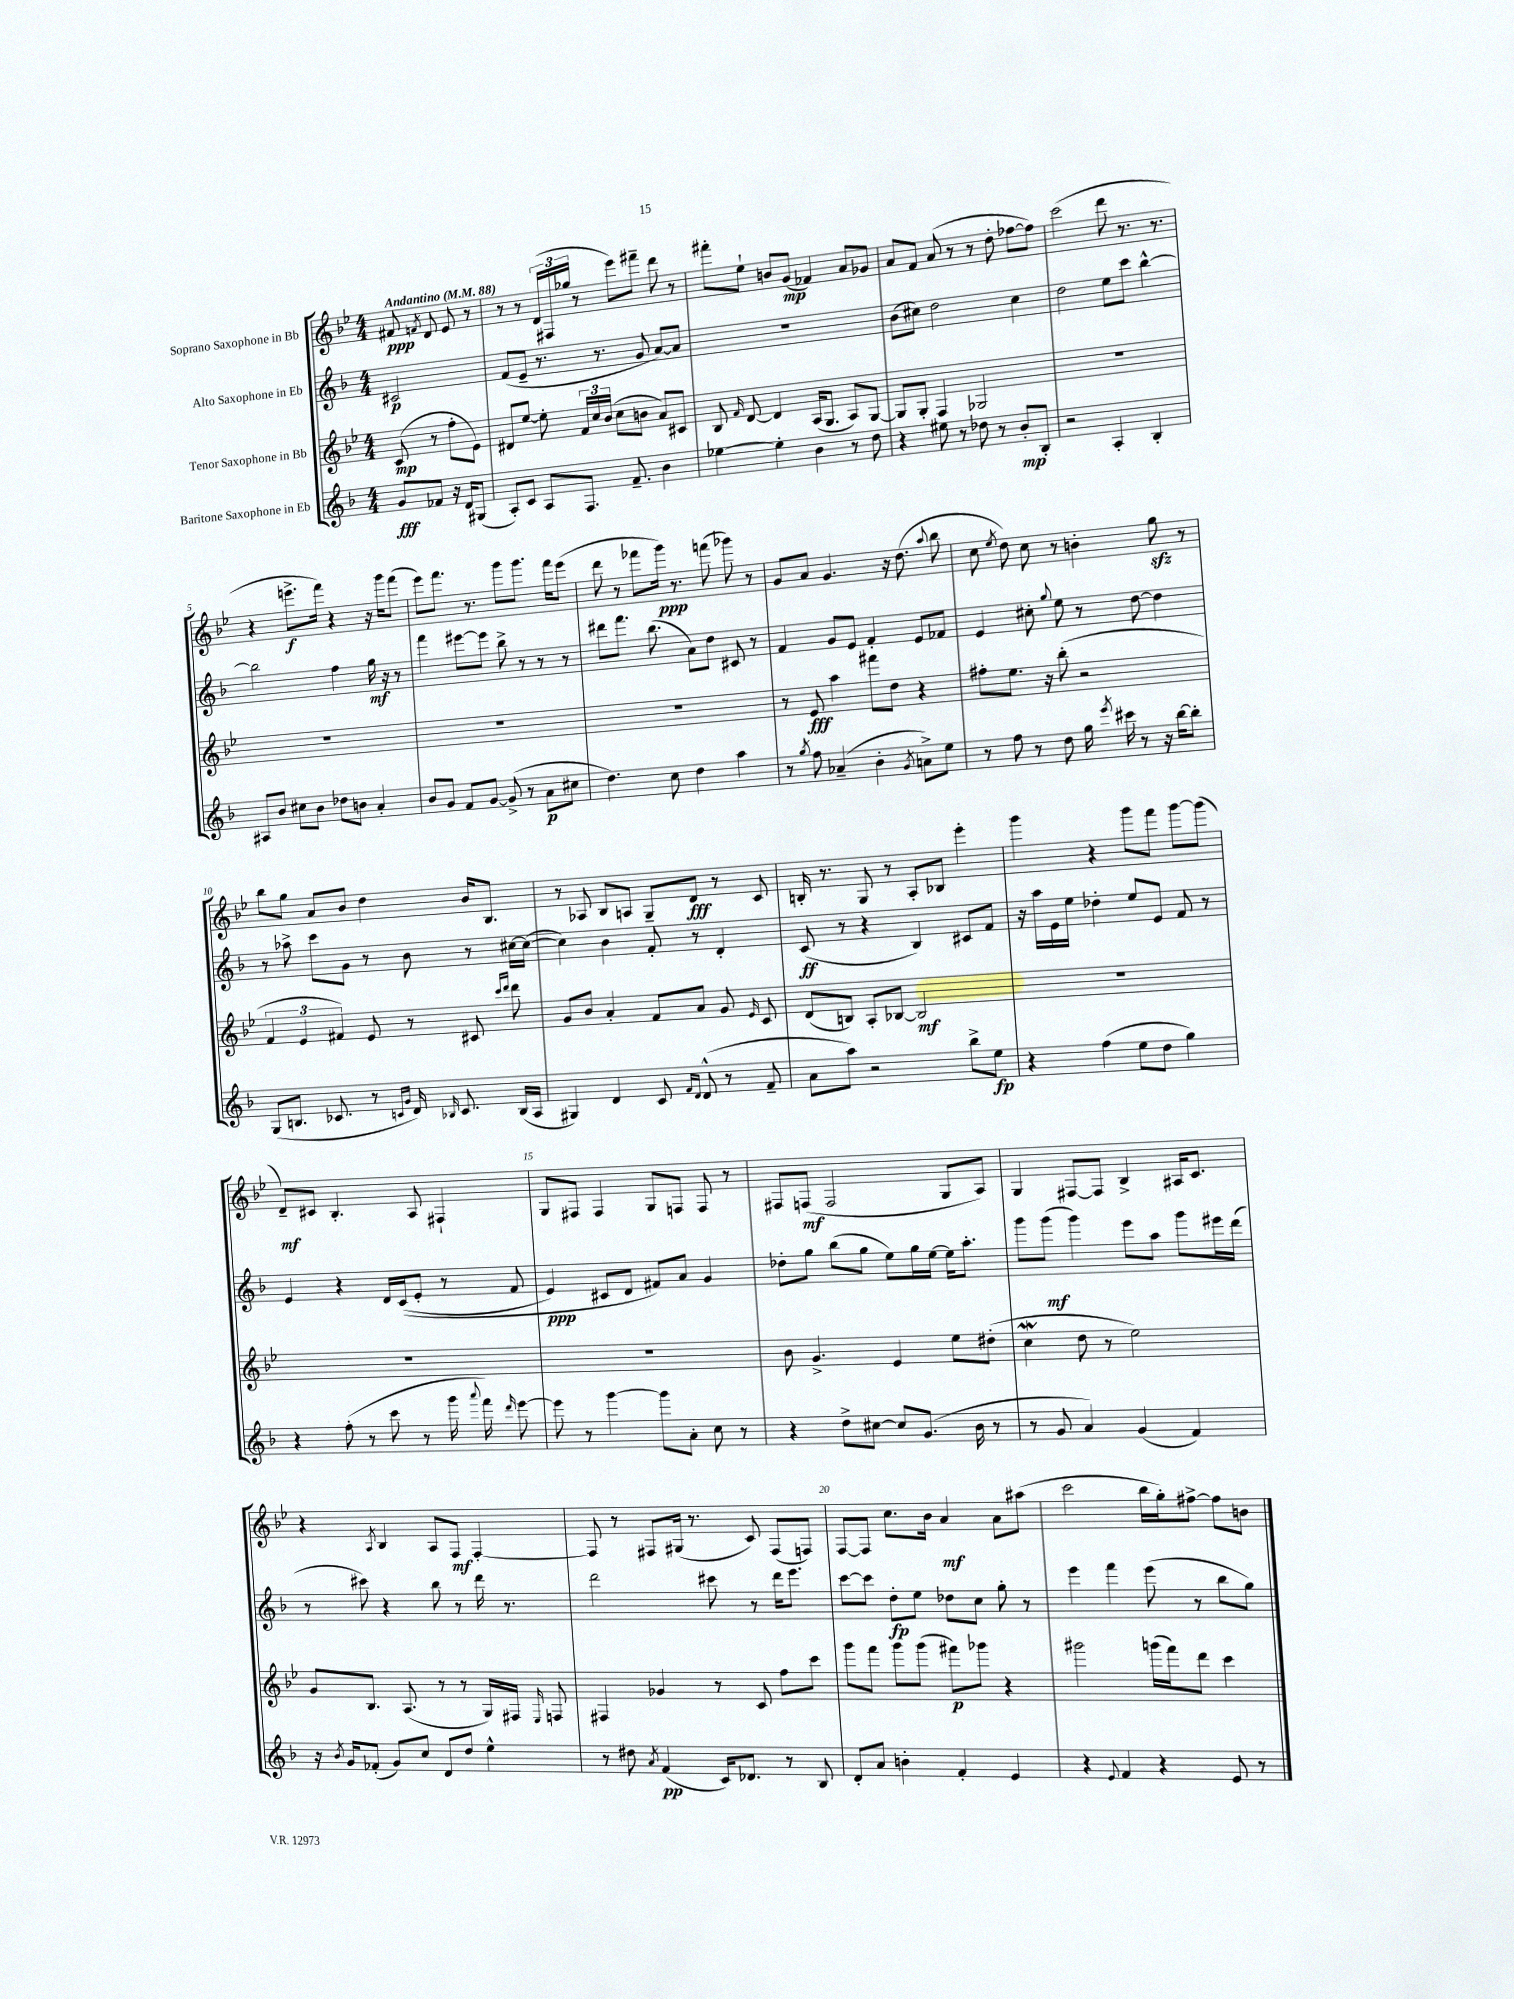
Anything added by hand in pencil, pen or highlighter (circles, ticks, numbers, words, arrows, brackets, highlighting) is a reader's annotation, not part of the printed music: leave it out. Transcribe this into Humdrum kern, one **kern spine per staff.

**kern	**dynam	**kern	**dynam	**kern	**dynam	**kern	**dynam
*part4	*part4	*part3	*part3	*part2	*part2	*part1	*part1
*staff4	*staff4	*staff3	*staff3	*staff2	*staff2	*staff1	*staff1
*I"Baritone Saxophone in Eb	*	*I"Tenor Saxophone in Bb	*	*I"Alto Saxophone in Eb	*	*I"Soprano Saxophone in Bb	*
*clefG2	*	*clefG2	*	*clefG2	*	*clefG2	*
*k[b-]	*	*k[b-e-]	*	*k[b-]	*	*k[b-e-]	*
*M4/4	*	*M4/4	*	*M4/4	*	*M4/4	*
*MM88	*	*MM88	*	*MM88	*	*MM88	*
=	=	=	=	=	=	=	=
!	!	!	!	!	!	!LO:TX:a:B:t=Andantino	!
8g/L	fff	(8c/	mp	2c#X/	p	8f#X/	ppp
.	.	.	.	.	.	8qfn/	.
8f-X/J	.	8r	.	.	.	8d/	.
16r	.	8ff'\L	.	.	.	8e-/	.
16d/KL	.	.	.	.	.	.	.
(8G#X/J	.	8e-\J)	.	.	.	8r	.
=1	=1	=1	=1	=1	=1	=1	=1
8A'/L)	.	8d#X/L	.	(8f/L	.	8r	.
8c/J	.	[8ee-/J	.	8e~/J	.	8r	.
8A/L	.	8ee-'\]	.	8.r	.	(24d/LL	.
.	.	.	.	.	.	24F#X/	.
.	.	.	.	.	.	24gg-X/JJ	.
8.F/J	.	24f/LL	.	.	.	8r	.
.	.	24cc/	.	.	.	.	.
.	.	.	.	8.r	.	.	.
.	.	(24b-/JJ	.	.	.	.	.
.	.	8cc\L	.	.	.	8eee-\L)	.
8.f~/	.	.	.	.	.	.	.
.	.	8bn\J	.	8g/	.	8fff#X~\J	.
4b-\	.	8a/L)	.	[8a/L)	.	8ddd\	.
.	.	8c#X/J	.	8a/J]	.	8r	.
=2	=2	=2	=2	=2	=2	=2	=2
[4ee-X\	.	8B-/	.	1r	.	8fff#X'\L	.
.	.	16qqf/	.	.	.	.	.
.	.	[8d/	.	.	.	8ee-`\J	.
4ee-'\]	.	4d/]	.	.	.	8bn/L	.
.	.	.	.	.	.	(8g/J	mp
4b-\	.	(16A/KL	.	.	.	4f-X/)	.
.	.	8.G/J	.	.	.	.	.
8r	.	8A/L)	.	.	.	8a/L	.
8dd\	.	[8G/J	.	.	.	8g-X/J	.
=3	=3	=3	=3	=3	=3	=3	=3
4r	.	8G/L]	.	(8b-\L	.	8a/L	.
.	.	8G'/J	.	8cc#X\J)	.	8f/J	.
8ee#X\	.	4F/	.	2dd\	.	(8a/	.
8r	.	.	.	.	.	8r	.
8dd-X\	.	2G-X/	.	.	.	8r	.
8r	.	.	.	.	.	8dd'\	.
8b-'/L	mp	.	.	4cc#\	.	[8ff-X\L	.
8B-'/J	.	.	.	.	.	8ff-\J])	.
=4	=4	=4	=4	=4	=4	=4	=4
2r	.	1r	.	2dd\	.	(2ccc\	.
4A'/	.	.	.	8ee\L	.	8ddd\	.
.	.	.	.	8ccc\J	.	8.r	.
4B-'/	.	.	.	[4bb-^^\	.	.	.
.	.	.	.	.	.	8.r	.
!!LO:LB:g=z
=5	=5	=5	=5	=5	=5	=5	=5
8A#X/L	.	1r	.	2bb-\]	.	4r	.
8b-/J	.	.	.	.	.	.	.
8cc#X\L	.	.	.	.	.	8.eeen^\L	f
8b-\J	.	.	.	.	.	.	.
.	.	.	.	.	.	16fff\Jk)	.
8dd-X\L	.	.	.	4ff\	.	4r	.
8bn\J	.	.	.	.	.	.	.
4a'/	.	.	.	16gg\	mf	16r	.
.	.	.	.	16r	.	16ggg\KL	.
.	.	.	.	8r	.	(8fff\J	.
=6	=6	=6	=6	=6	=6	=6	=6
8b-/L	.	1r	.	4fff\	.	8eee-\L)	.
8g/J	.	.	.	.	.	8.fff\J	.
8f/L	.	.	.	[8eee#X\L	.	.	.
.	.	.	.	.	.	8.r	.
[8g/J	.	.	.	8eee#\J]	.	.	.
(8g^/]	.	.	.	8bb-^\	.	8ggg\L	.
8r	.	.	.	8r	.	8.ggg\J	.
8a\L	p	.	.	8r	.	.	.
.	.	.	.	.	.	16fff\KL	.
8cc#X\J	.	.	.	8r	.	(8eee-\J	.
=7	=7	=7	=7	=7	=7	=7	=7
4.dd\)	.	1r	.	8ddd#X\L	.	8ddd\	.
.	.	.	.	8.fff\J	.	8r	.
.	.	.	.	.	.	8fff-X\L	.
.	.	.	.	(8.bb-\	.	.	.
8cc\	.	.	.	.	.	16ggg\Jk)	ppp
.	.	.	.	.	.	8.r	.
4dd\	.	.	.	8a\L)	.	.	.
.	.	.	.	8dd\J	.	(8fffn\	.
4aa\	.	.	.	8c#X/	.	8ggg-X\)	.
.	.	.	.	8r	.	8r	.
=8	=8	=8	=8	=8	=8	=8	=8
8r	.	8r	.	4f/	.	8g/L	.
8qgg/	.	.	.	.	.	.	.
8ff\	.	8e-/	fff	.	.	8a/J	.
(4a-X~/	.	4aa\	.	8g/L	.	4.g/	.
.	.	.	.	8e/J	.	.	.
4b-'\	.	8fff#X\L	.	4f'/	.	.	.
.	.	8dd\J	.	.	.	16r	.
.	.	.	.	.	.	(8.dd\	.
8qg/	.	.	.	.	.	.	.
8an^\L)	.	4r	.	8e/L	.	.	.
.	.	.	.	.	.	8qqaa/	.
8ee\J	.	.	.	8f-X/J	.	8bb-\	.
=9	=9	=9	=9	=9	=9	=9	=9
8r	.	8ff#X'\L	.	4e/	.	8cc\	.
.	.	.	.	.	.	8qee-/	.
8ff\	.	8.ee-\J	.	.	.	8dd\)	.
8r	.	.	.	8cc#X'\	.	8cc\	.
.	.	16r	.	.	.	.	.
.	.	.	.	8qqgg/	.	.	.
8dd\	.	(8bb-'\	.	8ee\	.	8r	.
16gg\	.	2r	.	8r	.	4bn'\	.
8qeee/	.	.	.	.	.	.	.
16ccc#X\	.	.	.	.	.	.	.
8r	.	.	.	[8dd\	.	.	.
16r	.	.	.	4dd\]	.	8ggzz\	.
[16bb-\KL	.	.	.	.	.	.	.
8bb-'\J]	.	.	.	.	.	8r	.
!!LO:LB:g=z
=10	=10	=10	=10	=10	=10	=10	=10
(8G/L	.	6f/	.	8r	.	8bb-\L	.
8.Bn/J	.	.	.	8aa-X^\	.	8gg\J	.
.	.	6e-/	.	.	.	.	.
.	.	.	.	8ccc\L	.	8a/L	.
8.c-X/	.	.	.	.	.	.	.
.	.	6f#X/)	.	.	.	.	.
.	.	.	.	8g\J	.	8b-/J	.
8r	.	8e-/	.	8r	.	4dd\	.
16qqcn/LL	.	.	.	.	.	.	.
16qqg/JJ	.	.	.	.	.	.	.
16d/)	.	8r	.	8b-\	.	.	.
16qqB-X/	.	.	.	.	.	.	.
8.c/	.	.	.	.	.	.	.
.	.	8c#X/	.	8r	.	16b-/KL	.
.	.	.	.	.	.	8.B-/J	.
.	.	16qqccc/LL	.	.	.	.	.
.	.	16qqddd/JJ	.	.	.	.	.
(16B-/LL	.	8ddd\	.	[16cc#X\LL	.	.	.
16A/JJ	.	.	.	(16cc#\JJ_	.	.	.
=11	=11	=11	=11	=11	=11	=11	=11
4G#X/)	.	8g/L	.	4cc#\])	.	8r	.
.	.	8b-/J	.	.	.	8A-X/	.
4d/	.	4a'/	.	4b-\	.	8B-/L	.
.	.	.	.	.	.	8An/J	.
8c/	.	8f/L	.	8f'/	.	8G~/L	.
16qqf/LL	.	.	.	.	.	.	.
16qqd/JJ	.	.	.	.	.	.	.
(8d^^/	.	8a/J	.	8r	.	8d/J	fff
8r	.	8g/	.	4d'/	.	8r	.
.	.	16qqe-/	.	.	.	.	.
8f~/	.	8c/	.	.	.	8c/	.
=12	=12	=12	=12	=12	=12	=12	=12
8a\L	.	(8d/L	.	(8c/	ff	16Bn'/	.
.	.	.	.	.	.	8.r	.
8aa\J)	.	8Bn/J)	.	8r	.	.	.
2r	.	8A'/L	.	4r	.	8G/	.
.	.	[8B-X/J	.	.	.	8r	.
.	.	2B-/]	mf	4B-/)	.	8A'/L	.
.	.	.	.	.	.	8B-X/J	.
8bb-^\L	.	.	.	8c#X/L	.	4eee-'\	.
8ee\J	fp	.	.	8f/J	.	.	.
=13	=13	=13	=13	=13	=13	=13	=13
4r	.	1r	.	16r	.	4ggg\	.
.	.	.	.	16aa\LL	.	.	.
.	.	.	.	16e\	.	.	.
.	.	.	.	16ee\JJ	.	.	.
(4ff\	.	.	.	4dd-X'\	.	4r	.
8ee\L	.	.	.	8ee/L	.	8ggg\L	.
8dd\J	.	.	.	8e/J	.	8fff\J	.
4gg\)	.	.	.	8f/	.	[8ggg\L	.
.	.	.	.	8r	.	(8ggg\J]	.
!!LO:LB:g=z
=14	=14	=14	=14	=14	=14	=14	=14
4r	.	1r	.	4e/	.	8d~/L)	mf
.	.	.	.	.	.	8c#X/J	.
(8ff'\	.	.	.	4r	.	4.B-'/	.
8r	.	.	.	.	.	.	.
8ccc\	.	.	.	16d/LL	.	.	.
.	.	.	.	((16c/J	.	.	.
8r	.	.	.	8e'/J	.	8A/	.
16ggg\	.	.	.	8r	.	4F#X`/	.
8qqaaa/	.	.	.	.	.	.	.
16fff\)	.	.	.	.	.	.	.
16qqddd/	.	.	.	.	.	.	.
[8eee\	.	.	.	8f/	.	.	.
=15	=15	=15	=15	=15	=15	=15	=15
8eee\]	.	1r	.	4e/)	ppp	8G/L	.
8r	.	.	.	.	.	8F#X/J	.
[4ggg\	.	.	.	8c#X/L	.	4F#/	.
.	.	.	.	8d/J	.	.	.
8ggg\L]	.	.	.	8f#X/L)	.	8G/L	.
8a'\J	.	.	.	8a/J	.	8Fn/J	.
8cc\	.	.	.	4g/	.	8F/	.
8r	.	.	.	.	.	8r	.
=16	=16	=16	=16	=16	=16	=16	=16
4r	.	8b-\	.	8dd-X'\L	.	8F#X/L	.
.	.	4.g^/	.	8gg\J	.	(8Fn/J	mf
8dd^\L	.	.	.	(8bb-\L	.	2F/	.
[8cc#X\J	.	.	.	8gg\J	.	.	.
8cc#/L]	.	4e-/	.	8ee\L)	.	.	.
(8.g/J	.	.	.	16gg\L	.	.	.
.	.	.	.	[16ee\JJ	.	.	.
.	.	8ee-\L	.	16ee\KL]	.	8G/L	.
16b-\	.	.	.	8.aa'\J	.	.	.
8r	.	(8dd#X'\J	.	.	.	8A/J)	.
=17	=17	=17	=17	=17	=17	=17	=17
8r	.	4ccW\	.	8ggg\L	.	4G/	.
8g/	.	.	.	(8ggg\J	mf	.	.
4a/)	.	8dd\	.	4ggg\)	.	[8F#X/L	.
.	.	8r	.	.	.	8F#/J]	.
(4g/	.	2ee-\)	.	8eee\L	.	4B-^/	.
.	.	.	.	8aa\J	.	.	.
4f/)	.	.	.	8ggg\L	.	16A#X/KL	.
.	.	.	.	.	.	8.c/J	.
.	.	.	.	16eee#X\L	.	.	.
.	.	.	.	(16ddd\JJ	.	.	.
!!LO:LB:g=z
=18	=18	=18	=18	=18	=18	=18	=18
16r	.	8g/L	.	8r	.	4r	.
8qb-/	.	.	.	.	.	.	.
16g/KL	.	.	.	.	.	.	.
(8f-X'/J	.	8.B-/J	.	8ccc#X\)	.	.	.
.	.	.	.	.	.	8qA/	.
8g/L)	.	.	.	4r	.	4B-/	.
.	.	(8.A/	.	.	.	.	.
8cc/J	.	.	.	.	.	.	.
8d/L	.	8r	.	8bb-\	.	8A/L	.
8dd/J	.	8r	.	8r	.	8F/J	mf
4ee^^\	.	16G/LL)	.	16ddd\	.	[4F'/	.
.	.	16F#X/JJ	.	8.r	.	.	.
.	.	16qqE-/	.	.	.	.	.
.	.	8Fn/	.	.	.	.	.
=19	=19	=19	=19	=19	=19	=19	=19
8r	.	4F#X/	.	2ddd\	.	8F/]	.
8dd#X\	.	.	.	.	.	8r	.
8qa/	.	.	.	.	.	.	.
(4f/	pp	4g-X/	.	.	.	8F#X/L	.
.	.	.	.	.	.	(16G#X/Jk	.
.	.	.	.	.	.	8.r	.
16c/KL)	.	8r	.	8ccc#X\	.	.	.
8.d-X/J	.	.	.	.	.	.	.
.	.	8c/	.	8r	.	8c/)	.
8r	.	8ff\L	.	16ddd\KL	.	(8F#/L	.
.	.	.	.	8.eee\J	.	.	.
8B-/	.	8ccc\J	.	.	.	8Fn/J)	.
=20	=20	=20	=20	=20	=20	=20	=20
8d'/L	.	8ggg\L	.	[8ccc\L	.	[8F/L	.
8a/J	.	8fff\J	.	8ccc\J]	.	8F/J]	.
4bn'\	.	8ggg\L	.	8dd'\L	fp	8.cc\L	.
.	.	(8ggg\J	.	8ee\J	.	.	.
.	.	.	.	.	.	16b-\Jk	.
4f'/	.	8fff#X\L)	p	8dd-X\L	.	4a/	mf
.	.	8ggg-X\J	.	8cc\J	.	.	.
4e/	.	4r	.	8gg'\	.	8a\L	.
.	.	.	.	8r	.	(8aa#X\J	.
=21	=21	=21	=21	=21	=21	=21	=21
4r	.	2ggg#X\	.	4eee\	.	2ccc\	.
8qqe/	.	.	.	.	.	.	.
4f/	.	.	.	4fff\	.	.	.
4r	.	(16gggn\LL	.	(8eee\	.	16bb-\LL	.
.	.	16fff\J)	.	.	.	16gg'\J)	.
.	.	8ddd\J	.	8r	.	[8ff#X^\J	.
8e/	.	4ccc\	.	8bb-\L	.	8ff#\L]	.
8r	.	.	.	8gg\J)	.	8bn\J	.
==	==	==	==	==	==	==	==
*-	*-	*-	*-	*-	*-	*-	*-
